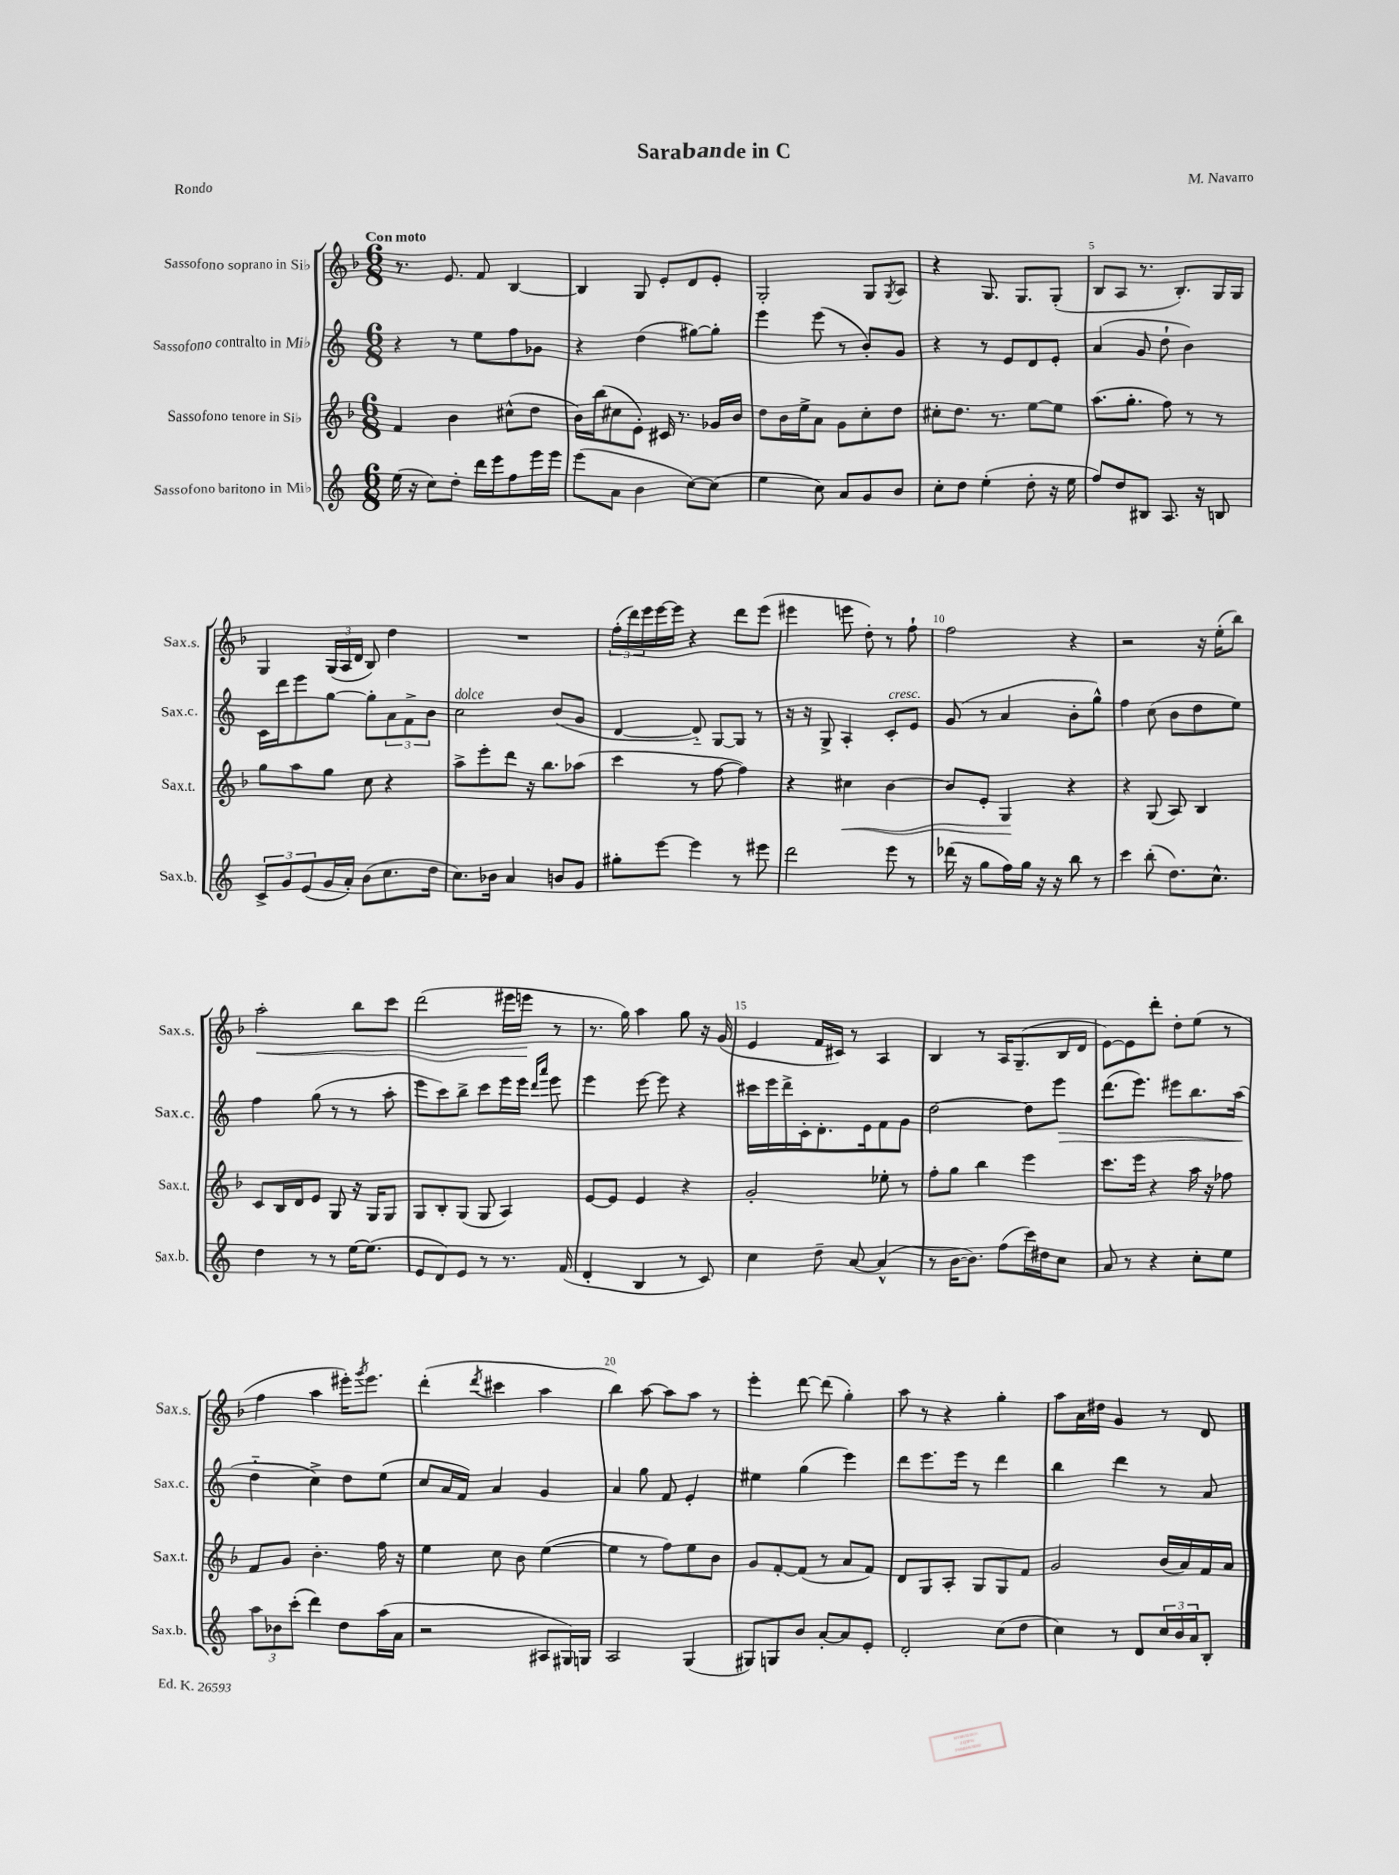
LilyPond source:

\header { title = "Sarabande in C" composer = "M. Navarro" piece = "Rondo" }
<<
\new StaffGroup <<
\new Staff = "s0" \with { instrumentName = "Sassofono soprano in Sib" shortInstrumentName = "Sax.s." } {
    \clef treble \key f \major \numericTimeSignature \time 6/8 \tempo "Con moto"
    r8. e'8. f'8 bes4~ |
    bes4 g8 e'8-. d'8 e'8-. |
    g2-. g8 \acciaccatura { g8 } a8 |
    r4 g8. g8. g8-.( |
    bes8 a8 r8. bes8.-.) g16 g16 |
    g4 \tuplet 3/2 { g16( a16 d'16 } bes8) d''4 |
    R2. |
    \tuplet 3/2 { f''16-.( d'''16) e'''16 } e'''16~ e'''16 r4 d'''8 e'''8( |
    eis'''4 e'''8 d''8-.) r8 f''8-! |
    f''2 r4 |
    r2 r16 e''16-.( bes''8) |
    a''2-.\< bes''8 c'''8 |
    d'''2( eis'''16 e'''16\! r8 |
    r8. g''16) a''4 g''8 r16 g'16( |
    e'4 f'16 cis'16) r8 a4 |
    bes4 r8 a16 g8.--( bes16 d'16 |
    e'8~) e'8 d'''8-. d''8-. e''8( r8 |
    f''4 a''4 eis'''16-.) \acciaccatura { g'''8 } eis'''8. |
    d'''4-.( \acciaccatura { d'''8 } cis'''4 a''4 |
    bes''4) a''8~ a''8 a''8 r8 |
    e'''4-. d'''8~ d'''8( g''4-.) |
    a''8 r8 r4 g''4-. |
    a''8 a'16 dis''16 g'4 r8 d'8 \bar "|." |
}
\new Staff = "s1" \with { instrumentName = "Sassofono contralto in Mib" shortInstrumentName = "Sax.c." } {
    \clef treble \key c \major \numericTimeSignature \time 6/8
    r4 r8 e''8 f''8 ges'8 |
    r4 d''4( gis''8~) gis''8-. |
    e'''4 e'''8( r8 b'8-.) g'8 |
    r4 r8 e'8 d'8 e'8-. |
    a'4( g'8 d''8-! b'4) |
    c'16 d'''16 e'''8 g''8~ g''8-. \tuplet 3/2 { a'8 f'8-> b'8 } |
    c''2^\markup { \italic "dolce" } b'8( g'8 |
    d'4~ d'8-_) g8~ g8 r8 |
    r16 r16 g8-> a4-. c'8-.^\markup { \italic "cresc." } e'8 |
    g'8( r8 a'4 b'8-. g''8-^) |
    f''4 c''8( b'8 d''8 e''8) |
    f''4 g''8( r8 r8 a''8-. |
    e'''8 c'''8) b''8-> c'''8 e'''16 e'''16 \grace { d'''16 a'''16 } e'''8 |
    e'''4 e'''8~ e'''8 r4 |
    cis'''16 e'''16 d'''16-> c'16-. d'8.-. e'16 f'8 g'8 |
    d''2~ d''8 e'''8\> |
    d'''8.( e'''8.) eis'''8 b''8. a''16\!( |
    d''4-_ c''4->) d''8 e''8( |
    c''8 a'16 f'16) a'4 g'4 |
    a'4 g''8 f'8 e'4-. |
    eis''4 g''4( e'''4) |
    d'''8 e'''8. e'''16 r8 d'''4 |
    b''4 d'''4 r8 a'8 \bar "|." |
}
\new Staff = "s2" \with { instrumentName = "Sassofono tenore in Sib" shortInstrumentName = "Sax.t." } {
    \clef treble \key f \major \numericTimeSignature \time 6/8
    f'4 bes'4 cis''8-^( d''8 |
    bes'16) bes''16( cis''8 e'8-.) cis'16 r8. ges'16 bes'16 |
    d''8 bes'16 e''16-> a'8 g'8 c''8-. d''8 |
    cis''8-. d''8. r8. e''8~ e''8 |
    a''8.( g''8.-. f''8) r8 r8 |
    g''8 a''8 g''8 c''8 r4 |
    a''8-> e'''8-. d'''8 r16 bes''8. aes''8( |
    c'''4 r8 f''8~ f''4) |
    r4 cis''4\< bes'4~ |
    bes'8 e'8-. g4\! r4 |
    r4 g8( a8) bes4 |
    c'8 bes16 d'16 e'8 g8 r16 g16 g8 |
    g8 bes8-. g8( g8 a4) |
    e'8~ e'8 e'4 r4 |
    g'2-. ees''8-. r8 |
    f''8-. g''8 bes''4 e'''4 |
    c'''8. e'''16 r4 a''16 r16 fes''8 |
    f'8 g'8 bes'4.-. f''16 r16 |
    e''4 c''8 bes'8 e''4~( |
    e''4 r8 f''8) e''8 bes'8 |
    g'8 f'8~-. f'8( r8 a'8 f'8) |
    d'8 g8 a8-. g8 g8 f'8 |
    g'2 bes'16( a'16) f'16 a'16 \bar "|." |
}
\new Staff = "s3" \with { instrumentName = "Sassofono baritono in Mib" shortInstrumentName = "Sax.b." } {
    \clef treble \key c \major \numericTimeSignature \time 6/8
    e''16( r16 c''8) d''8-. d'''16 e'''16 f''8 e'''16 e'''16 |
    e'''8( a'8 b'4 c''8~) c''8( |
    e''4 c''8) a'8 g'8 b'8 |
    c''8-. d''8 e''4-.( d''8-. r16 e''16 |
    f''8) d''8 bis8 a8. r16 b8 |
    \tuplet 3/2 { c'8-> g'8 e'8( } g'16 a'16-.) b'8( c''8. d''16 |
    c''8.) bes'16 a'4 b'8 g'8 |
    gis''8-. e'''8~ e'''4 r8 eis'''8 |
    d'''2 e'''8 r8 |
    des'''16( r16 g''8 f''16) g''16 r16 r16 b''8 r8 |
    c'''4 b''8-.( d''8.) c''8.-^ |
    d''4 r8 r8 e''16~ e''8.( |
    e'8 d'8) e'8 r8 r8. f'16( |
    d'4-. b4 r8 c'8) |
    c''4 d''8-- a'8~ a'4-^( |
    r8 b'16~ b'8.) f''8( c'''16) dis''16 c''8 |
    a'8 r8 r4 c''8-. e''8 |
    \tuplet 3/2 { a''8 bes'8 c'''8-.( } d'''4) d''8 a''16( a'16 |
    r2 ais8 gis16) g16 |
    a2 g4( |
    gis8) g8 b'8 a'8~-. a'8 e'8-. |
    d'2-. c''8( d''8 |
    c''4) r8 d'8 \tuplet 3/2 { c''16 b'16 a'16 } b8-. \bar "|." |
}
>>
>>
\layout { \context { \Score \override BarNumber.break-visibility = ##(#f #t #t) barNumberVisibility = #(every-nth-bar-number-visible 5) } }
